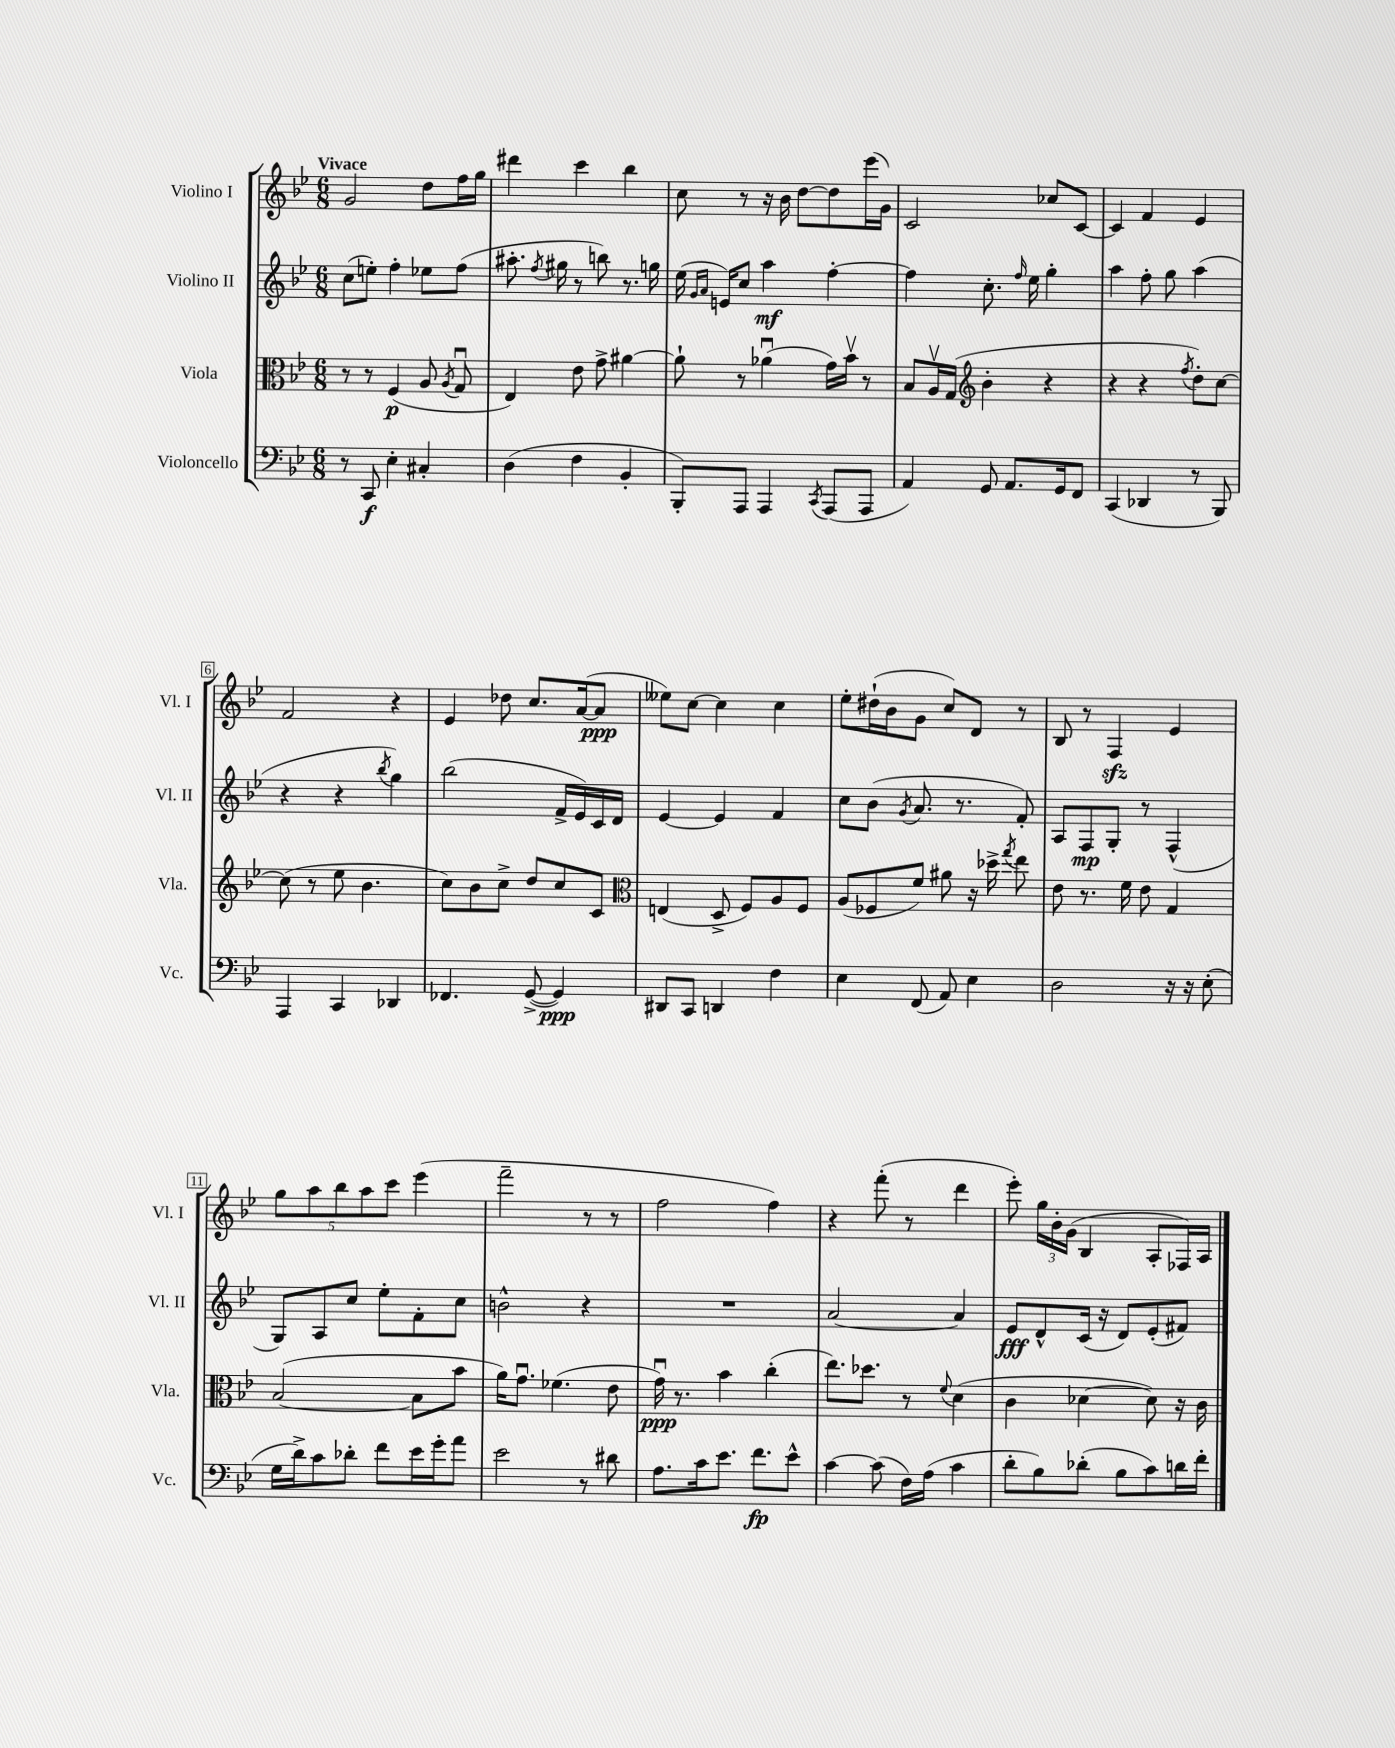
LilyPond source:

<<
\new StaffGroup <<
\new Staff = "s0" \with { instrumentName = "Violino I" shortInstrumentName = "Vl. I" } {
    \clef treble \key bes \major \numericTimeSignature \time 6/8 \tempo "Vivace"
    \autoBeamOff g'2 d''8[ f''16 g''16] |
    dis'''4 c'''4 bes''4 |
    c''8 r8 r16 bes'16 d''8[~ d''8 ees'''16( g'16]) |
    c'2 ces''8[ c'8]~ |
    c'4 f'4 ees'4 |
    f'2 r4 |
    ees'4 des''8 c''8.[ a'16~( a'8]\ppp |
    eeses''8[) c''8]~ c''4 c''4 |
    ees''8[-. dis''16-!( bes'16 g'8] c''8[) d'8] r8 |
    bes8 r8 f4\sfz ees'4 |
    \tuplet 5/4 { g''8[ a''8 bes''8 a''8 c'''8] } ees'''4( |
    f'''2-- r8 r8 |
    f''2 f''4) |
    r4 f'''8-.( r8 d'''4 |
    ees'''8-.) \tuplet 3/2 { g''16[ bes'16-. g'16]( } bes4 a8[-. fes16) a16] \bar "|." |
}
\new Staff = "s1" \with { instrumentName = "Violino II" shortInstrumentName = "Vl. II" } {
    \clef treble \key bes \major \numericTimeSignature \time 6/8
    \autoBeamOff c''8[( e''8]-.) f''4-. ees''8[ f''8]( |
    ais''8.-. \acciaccatura { f''8 } gis''16 r8 b''8) r8. g''16 |
    ees''16( \grace { g'16[ a'16] } e'16[) c''8] a''4\mf f''4~-. |
    f''4 c''8.-. \grace { f''16 } ees''16 g''4-. |
    a''4 f''8-. g''8 a''4( |
    r4 r4 \acciaccatura { bes''8 } g''4) |
    bes''2( f'16[-> ees'16) c'16 d'16] |
    ees'4~ ees'4 f'4 |
    c''8[ bes'8]( \acciaccatura { g'8 } a'8. r8. f'8-.) |
    a8[ f8\mp g8]-. r8 f4-^( |
    g8[) a8 c''8] ees''8[-. f'8-. c''8] |
    b'2-^ r4 |
    R2. |
    a'2~ a'4 |
    ees'8[\fff d'8-^ c'16]( r16 d'8[) ees'8-.( fis'8]) \bar "|." |
}
\new Staff = "s2" \with { instrumentName = "Viola" shortInstrumentName = "Vla." } {
    \clef alto \key bes \major \numericTimeSignature \time 6/8
    \autoBeamOff r8 r8 f4\p( a8 \acciaccatura { a8 } g8\downbow |
    ees4) ees'8 g'8-> ais'4~ |
    ais'8-! r8 aes'4\downbow( g'16[) bes'16]\upbow r8 |
    bes8[ a16\upbow g16]( \clef treble bes'4-. r4 |
    r4 r4 \acciaccatura { f''8 } d''8[-.) c''8]~ |
    c''8( r8 ees''8 bes'4. |
    c''8[) bes'8 c''8]-> d''8[ c''8 c'8] |
    \clef alto e4( d8-> f8[) a8 f8] |
    a8[( fes8 f'8]) ais'8 r16 des''16-> \acciaccatura { g''8 } ees''8 |
    ees'8 r8. f'16 ees'8 g4 |
    bes2~( bes8[ bes'8] |
    a'16[) g'8.]\downbow fes'4.( ees'8 |
    g'16\downbow\ppp) r8. bes'4 c''4-.( |
    ees''8.[) des''8.] r8 \appoggiatura { f'8 } d'4( |
    c'4 des'4~ des'8) r16 c'16 \bar "|." |
}
\new Staff = "s3" \with { instrumentName = "Violoncello" shortInstrumentName = "Vc." } {
    \clef bass \key bes \major \numericTimeSignature \time 6/8
    \autoBeamOff r8 c,8\f ees4-. cis4-. |
    d4( f4 bes,4-. |
    bes,,8[-.) a,,8] a,,4 \acciaccatura { c,8 } a,,8[( a,,8] |
    a,4) g,8 a,8.[ g,16 f,8] |
    c,4( des,4 r8 bes,,8) |
    a,,4 c,4 des,4 |
    fes,4. g,8~->( g,4\ppp) |
    dis,8[ c,8] d,4 f4 |
    ees4 f,8( a,8) ees4 |
    d2 r16 r16 ees8-.( |
    g16[ d'16->) c'8 des'8]-. f'8[ ees'16 g'16-. a'8] |
    ees'2 r8 dis'8 |
    a8.[ c'16 ees'8.] f'8.[\fp ees'8]-^ |
    c'4~ c'8( f16[) a16]( c'4 |
    d'8[-. bes8) des'8]-.( bes8[ c'8) d'16 f'16]-. \bar "|." |
}
>>
>>
\layout { \context { \Score \override BarNumber.stencil = #(make-stencil-boxer 0.1 0.3 ly:text-interface::print) } }
